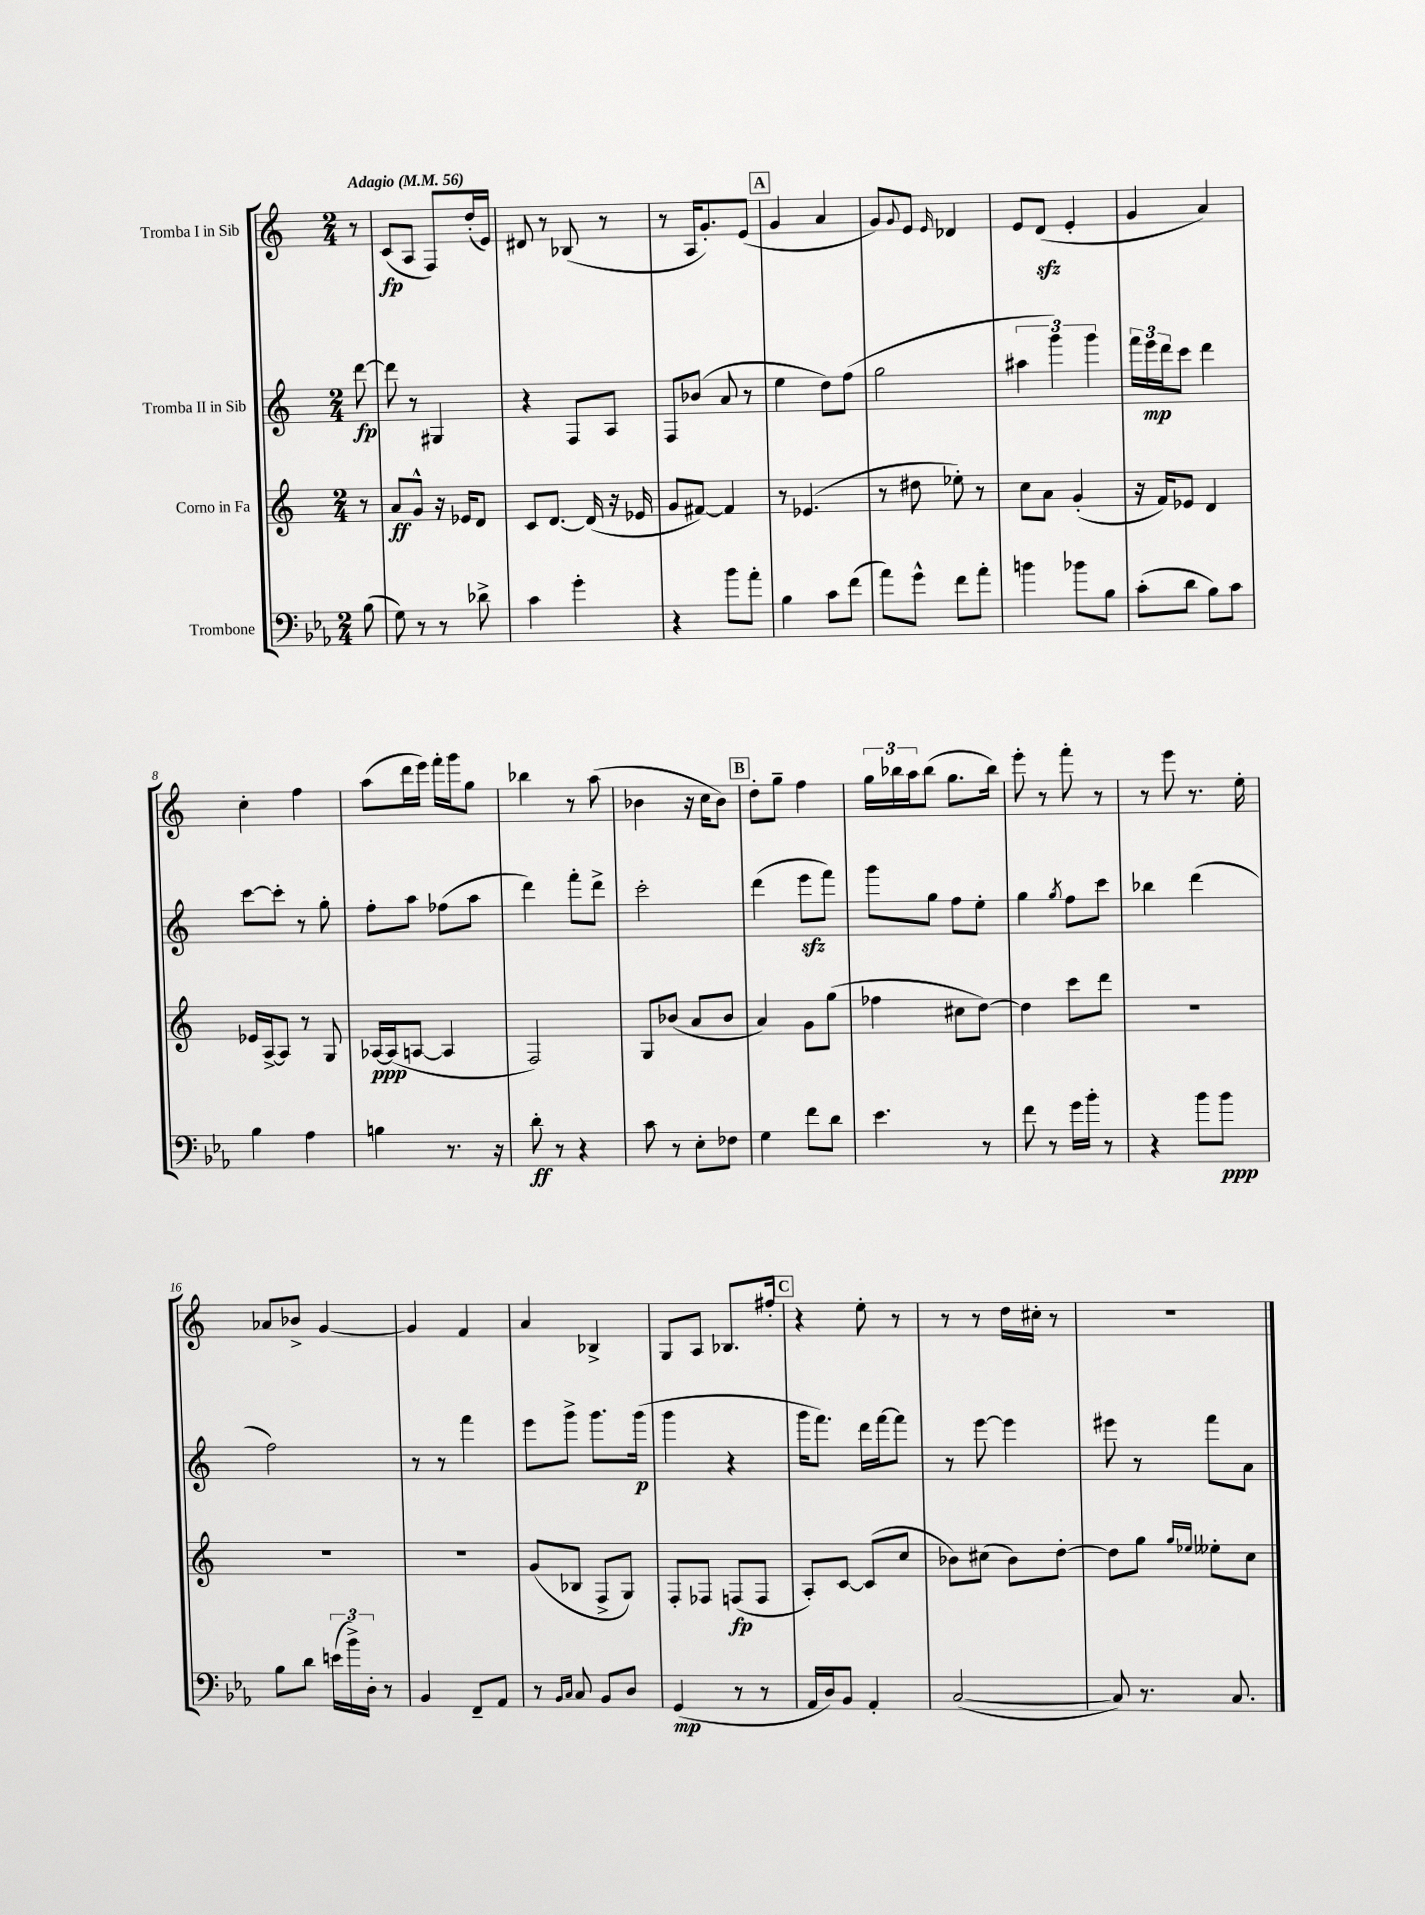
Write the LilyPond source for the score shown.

<<
\new StaffGroup <<
\new Staff = "s0" \with { instrumentName = "Tromba I in Sib" } {
    \clef treble \key c \major \numericTimeSignature \time 2/4 \partial 8 \tempo "Adagio" 4 = 56
    r8 |
    c'8\fp( a8 f8) d''16-.( e'16) |
    dis'8 r8 bes8( r8 |
    r8 a16 g'8.-.) e'8( |
    \mark \markup { \box "A" } g'4 a'4 |
    g'8) \appoggiatura { g'8 } e'8 \grace { e'16 } des'4 |
    e'8 d'8\sfz( e'4-. |
    g'4 a'4) |
    c''4-. f''4 |
    a''8( d'''16 e'''16) f'''16-. g'''16 g''8 |
    bes''4 r8 a''8( |
    bes'4 r16 c''16 bes'8) |
    \mark \markup { \box "B" } d''8-. g''8-- f''4 |
    \tuplet 3/2 { g''16 bes''16 a''16 } bes''8( g''8. bes''16) |
    e'''8-. r8 f'''8-. r8 |
    r8 e'''8 r8. e''16-. |
    aes'8 bes'8-> g'4~ |
    g'4 f'4 |
    a'4 bes4-> |
    g8 a8 bes8. fis''16-. |
    \mark \markup { \box "C" } r4 e''8-. r8 |
    r8 r8 d''16 cis''16-. r8 |
    r2 \bar "|." |
}
\new Staff = "s1" \with { instrumentName = "Tromba II in Sib" } {
    \clef treble \key c \major \numericTimeSignature \time 2/4 \partial 8
    d'''8~\fp |
    d'''8 r8 gis4 |
    r4 f8 a8 |
    f8 bes'8( a'8 r8 |
    \mark \markup { \box "A" } e''4 d''8) f''8( |
    g''2 |
    \tuplet 3/2 { ais''4 g'''4) g'''4 } |
    \tuplet 3/2 { f'''16 e'''16\mp d'''16 } c'''8 d'''4 |
    c'''8~ c'''8-. r8 g''8-. |
    f''8-. a''8 fes''8( a''8 |
    d'''4) f'''8-. d'''8-> |
    c'''2-. |
    \mark \markup { \box "B" } d'''4( e'''8\sfz f'''8) |
    g'''8 g''8 f''8 e''8-. |
    g''4 \acciaccatura { g''8 } f''8 c'''8 |
    bes''4 d'''4( |
    f''2) |
    r8 r8 f'''4 |
    e'''8 g'''8-> g'''8. g'''16\p( |
    g'''4 r4 |
    \mark \markup { \box "C" } g'''16 f'''8.) d'''16 f'''16~ f'''8 |
    r8 e'''8~ e'''4 |
    eis'''8 r8 f'''8 a'8 \bar "|." |
}
\new Staff = "s2" \with { instrumentName = "Corno in Fa" } {
    \clef treble \key c \major \numericTimeSignature \time 2/4 \partial 8
    r8 |
    a'8\ff g'8-^ r16 ees'16 d'8 |
    c'8 d'8.~ d'16( r16 ees'16 |
    g'8 fis'8~) fis'4 |
    \mark \markup { \box "A" } r8 ees'4.( |
    r8 dis''8 ees''8-.) r8 |
    c''8 a'8 g'4-.( |
    r16 f'16) ees'8 d'4 |
    ees'16 a16~-> a8 r8 g8 |
    aes16~\ppp aes16( a8~ a4 |
    f2) |
    g8 bes'8( a'8 bes'8 |
    \mark \markup { \box "B" } a'4) g'8 g''8( |
    fes''4 cis''8 d''8~) |
    d''4 c'''8 d'''8 |
    R2 |
    R2 |
    R2 |
    g'8( bes8 f8-> g8) |
    f8-. fes8 f8\fp( f8 |
    \mark \markup { \box "C" } a8-.) c'8~ c'8( c''8 |
    bes'8) cis''8( bes'8) d''8~-. |
    d''8 g''8 \grace { g''16 ees''16 } eeses''8-. c''8 \bar "|." |
}
\new Staff = "s3" \with { instrumentName = "Trombone" } {
    \clef bass \key ees \major \numericTimeSignature \time 2/4 \partial 8
    bes8( |
    g8) r8 r8 des'8-> |
    c'4 g'4-. |
    r4 bes'8 aes'8-. |
    \mark \markup { \box "A" } bes4 c'8 f'8( |
    aes'8) g'8-^ f'8 aes'8-. |
    b'4 bes'8 bes8 |
    c'8-.( d'8 bes8) c'8 |
    bes4 aes4 |
    b4 r8. r16 |
    d'8-.\ff r8 r4 |
    c'8 r8 ees8-. fes8 |
    \mark \markup { \box "B" } g4 f'8 d'8 |
    ees'4. r8 |
    f'8 r8 g'16 bes'16-. r8 |
    r4 bes'8 bes'8\ppp |
    bes8 d'8 \tuplet 3/2 { e'16( bes'16->) d16-. } r8 |
    bes,4 f,8-- aes,8 |
    r8 \grace { bes,16 c16 } c8 bes,8 d8 |
    g,4\mp( r8 r8 |
    \mark \markup { \box "C" } aes,16 d16) bes,8 aes,4-. |
    c2~( |
    c8) r8. c8. \bar "|." |
}
>>
>>
